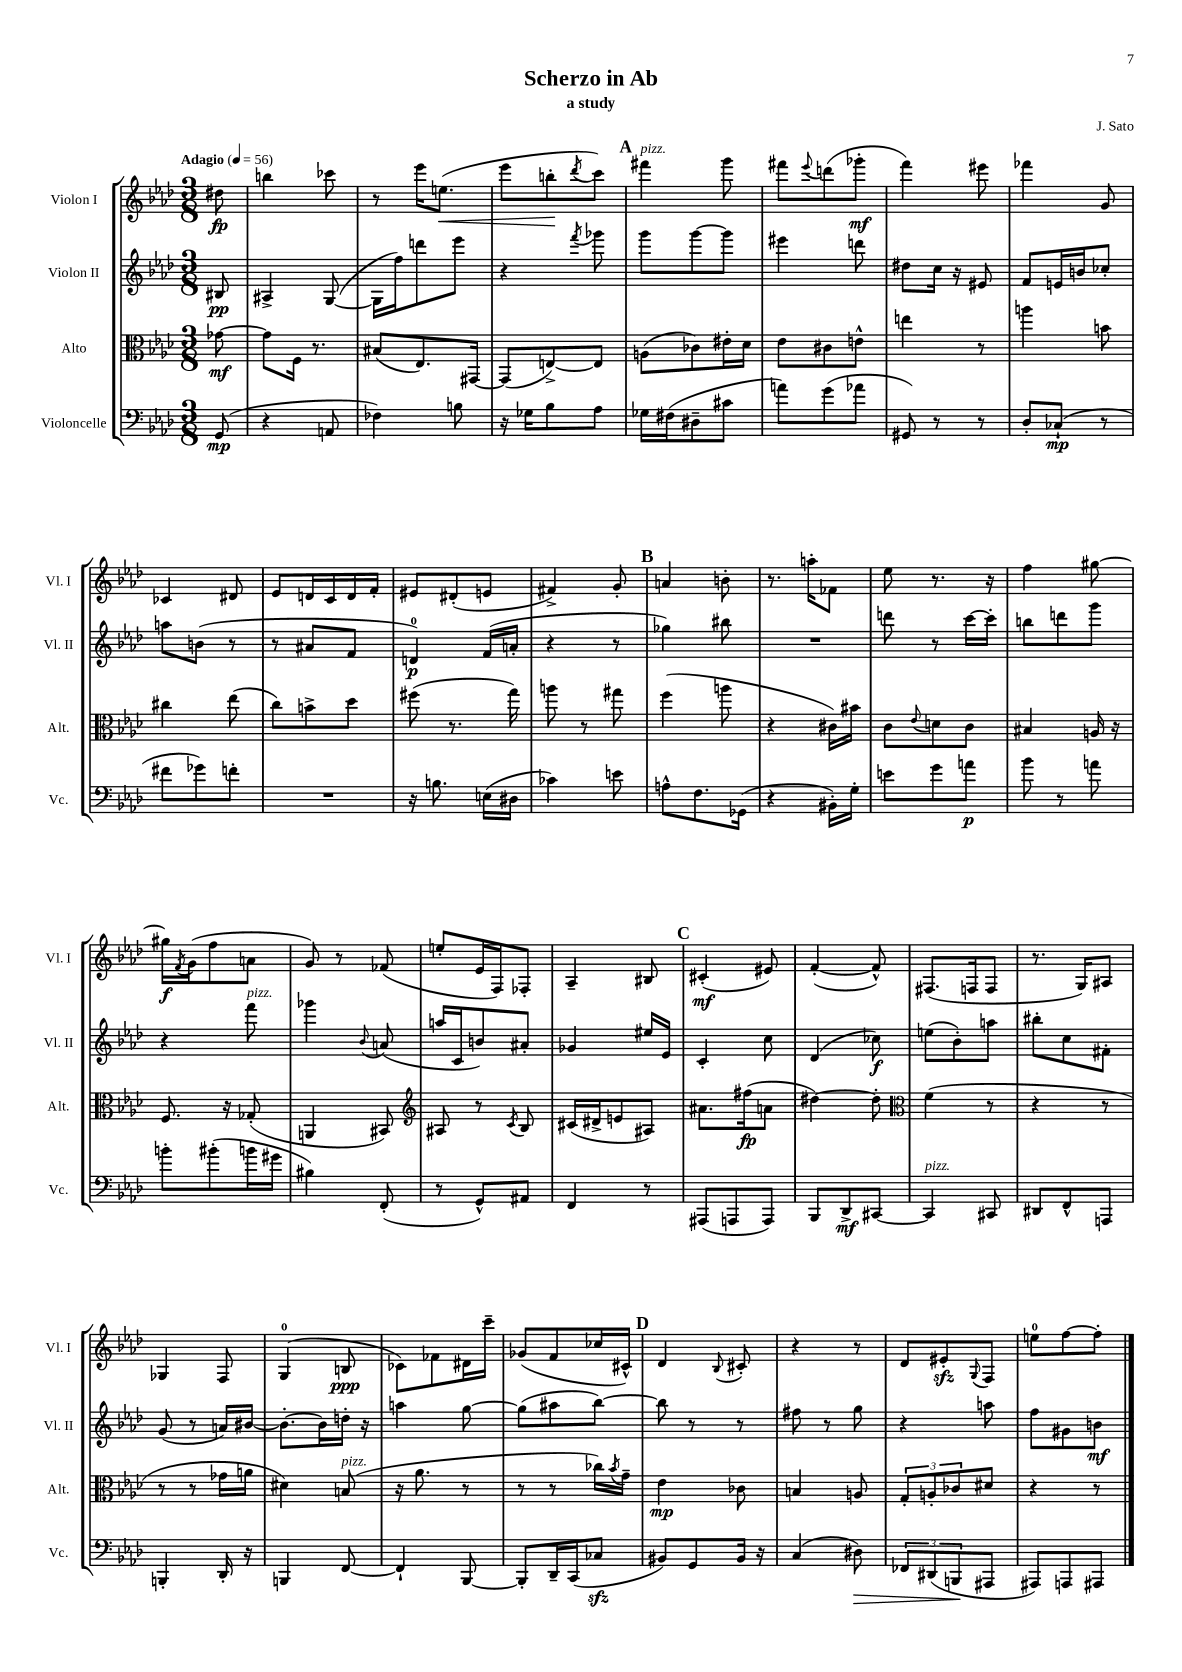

**kern	**dynam	**kern	**dynam	**kern	**dynam	**kern	**dynam
*part4	*part4	*part3	*part3	*part2	*part2	*part1	*part1
*staff4	*staff4	*staff3	*staff3	*staff2	*staff2	*staff1	*staff1
*I"Violoncelle	*	*I"Alto	*	*I"Violon II	*	*I"Violon I	*
*I'Vc.	*	*I'Alt.	*	*I'Vl. II	*	*I'Vl. I	*
*clefF4	*	*clefC3	*	*clefG2	*	*clefG2	*
*k[b-e-a-d-]	*	*k[b-e-a-d-]	*	*k[b-e-a-d-]	*	*k[b-e-a-d-]	*
*M3/8	*	*M3/8	*	*M3/8	*	*M3/8	*
*MM56	*	*MM56	*	*MM56	*	*MM56	*
=	=	=	=	=	=	=	=
!	!	!	!	!	!	!LO:TX:a:B:t=Adagio	!
(8GG/	mp	[8g-X\	mf	8B#X/	pp	8dd#X\	fp
=1	=1	=1	=1	=1	=1	=1	=1
4r	.	8g-\L]	.	4A#X^/	.	4bbn\	.
.	.	16F\Jk	.	.	.	.	.
.	.	8.r	.	.	.	.	.
8AAn/	.	.	.	([8G/	.	8ccc-X\	.
=2	=2	=2	=2	=2	=2	=2	=2
4F-X\)	.	(8B#X/L	.	16G\LL]	.	8r	.
.	.	.	.	16ff\J)	.	.	.
.	.	8.E-/)	.	8dddn\	.	16eee-\KL	.
!	!	!	!	!	!	!	!LO:HP:b
.	.	.	.	.	.	(8.een\J	<
8Bn\	.	.	.	8eee-\J	.	.	.
.	.	[16GG#X/Jk	.	.	.	.	.
=3	=3	=3	=3	=3	=3	=3	=3
16r	.	(8GG#/L]	.	4r	.	8eee-\L	.
16G-X\KL	.	.	.	.	.	.	.
8B-\	.	[8En^/)	.	.	.	8bbn'\	.
.	.	.	.	8qfff/	.	8qddd-/	.
8A-\J	.	8E/J]	.	8ggg-X\	.	8ccc\J)	[
!!LO:REH:place=s1:t=A
=4	=4	=4	=4	=4	=4	=4	=4
!	!	!	!	!	!	!LO:TX:a:i:t=pizz.	!
16G-X\LL	.	(8An\L	.	8ggg\L	.	4fff#X\	.
(16F#X\J	.	.	.	.	.	.	.
8D#X~\	.	8c-X\)	.	[8ggg\	.	.	.
8c#X\J	.	16e#X'\L	.	8ggg\J]	.	8ggg\	.
.	.	16d-\JJ	.	.	.	.	.
=5	=5	=5	=5	=5	=5	=5	=5
8an\L)	.	8e-\L	.	4eee#X\	.	8fff#X\L	.
.	.	.	.	.	.	8qqeee-/	.
(8g\	.	8c#X\	.	.	.	(8dddn\	.
8a-X\J	.	8en^^\J	.	8dddn\	.	8ggg-X'\J	mf
=6	=6	=6	=6	=6	=6	=6	=6
8GG#X/)	.	4een\	.	8dd#X\L	.	4fff\)	.
8r	.	.	.	16cc\Jk	.	.	.
.	.	.	.	16r	.	.	.
8r	.	8r	.	8e#X/	.	8eee#X\	.
=7	=7	=7	=7	=7	=7	=7	=7
8D-'/L	.	4aan\	.	8f/L	.	4fff-X\	.
(8C-X`/J	mp	.	.	16en/L	.	.	.
.	.	.	.	16bn/J	.	.	.
8r	.	8bn\	.	8cc-X'/J	.	8g/	.
!!LO:LB:g=z
=8	=8	=8	=8	=8	=8	=8	=8
8f#X\L	.	4cc#X\	.	8aan\L	.	4c-X/	.
8g-X\)	.	.	.	(8bn\J	.	.	.
8fn'\J	.	(8ee-\	.	8r	.	8d#X/	.
=9	=9	=9	=9	=9	=9	=9	=9
4.r	.	8cc\L)	.	8r	.	8e-/L	.
.	.	8bn^\	.	8a#X/L	.	16dn/L	.
.	.	.	.	.	.	16c/	.
.	.	8dd-\J	.	8f/J	.	16d/	.
.	.	.	.	.	.	16f'/JJ	.
=10	=10	=10	=10	=10	=10	=10	=10
16r	.	(8ff#X\	.	4dn/)	p	8e#X/L	.
8.Bn\	.	.	.	.	.	.	.
.	.	8.r	.	.	.	(8d#X'/	.
(16En\LL	.	.	.	(16f/LL	.	8en/J	.
16D#X\JJ	.	16gg\)	.	16an'/JJ	.	.	.
=11	=11	=11	=11	=11	=11	=11	=11
4c-X\)	.	8aan\	.	4r	.	4f#X^/)	.
.	.	8r	.	.	.	.	.
8en\	.	8gg#X\	.	8r	.	8g'/	.
!!LO:REH:place=s1:t=B
=12	=12	=12	=12	=12	=12	=12	=12
8An^^\L	.	(4ff\	.	4gg-X\)	.	4an/	.
8.F\	.	.	.	.	.	.	.
.	.	8aan\	.	8bb#X\	.	8bn'\	.
(16GG-X\Jk	.	.	.	.	.	.	.
=13	=13	=13	=13	=13	=13	=13	=13
4r	.	4r	.	4.r	.	8.r	.
.	.	.	.	.	.	16aan'\KL	.
16BB#X'\LL)	.	16c#X\LL)	.	.	.	8f-X\J	.
16G'\JJ	.	16b#X\JJ	.	.	.	.	.
=14	=14	=14	=14	=14	=14	=14	=14
8en\L	.	8c\L	.	8dddn\	.	8ee-\	.
.	.	8qqe-/	.	.	.	.	.
8g\	.	8dn\	.	8r	.	8.r	.
8an\J	p	8c\J	.	[16ccc\LL	.	.	.
.	.	.	.	16ccc'\JJ]	.	16r	.
=15	=15	=15	=15	=15	=15	=15	=15
8b-\	.	4B#X/	.	8bbn\L	.	4ff\	.
8r	.	.	.	8dddn\	.	.	.
8an\	.	16An/	.	8ggg\J	.	[8gg#X\	.
.	.	16r	.	.	.	.	.
!!LO:LB:g=z
=16	=16	=16	=16	=16	=16	=16	=16
8bn'\L	.	8.F/	.	4r	.	16gg#X\LL]	f
.	.	.	.	.	.	8qf/	.
.	.	.	.	.	.	(16g\J	.
(8b#X'\	.	.	.	.	.	8ff\	.
.	.	16r	.	.	.	.	.
!	!	!	!	!LO:TX:a:i:t=pizz.	!	!	!
16bn\L	.	(8G-X'/	.	8fff\	.	8an\J	.
16g#X\JJ	.	.	.	.	.	.	.
=17	=17	=17	=17	=17	=17	=17	=17
4B#X\)	.	4AAn/	.	4ggg-X\	.	8g/)	.
.	.	.	.	.	.	8r	.
.	.	.	.	8qqb-/	.	.	.
(8FF'/	.	8BB#X/)	.	(8an/	.	(8f-X/	.
=18	=18	=18	=18	=18	=18	=18	=18
*	*	*clefG2	*	*	*	*	*
8r	.	8A#X/	.	16aan/LL	.	8een'/L	.
.	.	.	.	16c/J	.	.	.
8GG^^/L)	.	8r	.	8bn/)	.	16e-/L	.
.	.	.	.	.	.	16F/J)	.
.	.	8qc/	.	.	.	.	.
8AA#X/J	.	8B-/	.	8a#X'/J	.	8F-X'/J	.
=19	=19	=19	=19	=19	=19	=19	=19
4FF/	.	(16c#X/LL	.	4g-X/	.	4A-~/	.
.	.	16d#X^/J	.	.	.	.	.
.	.	8en/	.	.	.	.	.
8r	.	8A#X/J)	.	16ee#X/LL	.	8B#X/	.
.	.	.	.	16e-/JJ	.	.	.
!!LO:REH:place=s1:t=C
=20	=20	=20	=20	=20	=20	=20	=20
(8AAA#X/L	.	8.a#X\L	.	4c'/	.	(4c#X'/	mf
8AAAn/	.	.	.	.	.	.	.
.	.	(16ff#X\k	fp	.	.	.	.
8AAA/J)	.	8an\J	.	8cc\	.	8e#X/)	.
=21	=21	=21	=21	=21	=21	=21	=21
8BBB-/L	.	[4dd#X\)	.	(4d-/	.	([4f'/	.
8DD-^/	mf	.	.	.	.	.	.
[8CC#X/J	.	8dd#'\]	.	8cc-X\)	f	8f^^/])	.
=22	=22	=22	=22	=22	=22	=22	=22
*	*	*clefC3	*	*	*	*	*
!LO:TX:a:i:t=pizz.	!	!	!	!	!	!	!
4CC#/]	.	(4f\	.	(8een\L	.	(8.F#X/L	.
.	.	.	.	8b-'\)	.	.	.
.	.	.	.	.	.	16Fn/k	.
8CC#X/	.	8r	.	8aan\J	.	8F/J	.
=23	=23	=23	=23	=23	=23	=23	=23
8DD#X/L	.	4r	.	8bb#X'\L	.	8.r	.
8FF^^/	.	.	.	8cc\	.	.	.
.	.	.	.	.	.	16G/KL)	.
8AAAn/J	.	8r	.	8f#X'\J	.	8A#X/J	.
!!LO:LB:g=z
=24	=24	=24	=24	=24	=24	=24	=24
4BBBn'/	.	8r	.	(8g/	.	4G-X/	.
.	.	8r	.	8r	.	.	.
16DD-'/	.	16g-X\LL	.	16an/LL)	.	8F/	.
16r	.	16an\JJ	.	[16b#X/JJ	.	.	.
=25	=25	=25	=25	=25	=25	=25	=25
4BBBn/	.	4d#X\)	.	8.b#'\L_	.	(4G/	.
.	.	.	.	16b#\L]	.	.	.
!	!	!LO:TX:a:i:t=pizz.	!	!	!	!	!
[8FF/	.	(8Bn/	.	16ddn'\JJ	.	8Bn/	ppp
.	.	.	.	16r	.	.	.
=26	=26	=26	=26	=26	=26	=26	=26
4FF`/]	.	16r	.	4aan\	.	8c-X\L)	.
.	.	8.a-\	.	.	.	.	.
.	.	.	.	.	.	8f-X\	.
[8BBB-/	.	8r	.	[8gg\	.	16d#X\L	.
.	.	.	.	.	.	16ccc~\JJ	.
=27	=27	=27	=27	=27	=27	=27	=27
8BBB-'/L]	.	8r	.	(8gg\L]	.	(8g-X/L	.
16DD-~/L	.	8r	.	8aa#X\	.	8f/	.
(16CC/J	.	.	.	.	.	.	.
8C-Xzz/J	.	16cc-X\LL)	.	[8bb-\J)	.	16cc-X/L	.
.	.	8qb-/	.	.	.	.	.
.	.	16g~\JJ	.	.	.	16c#X^^/JJ)	.
!!LO:REH:place=s1:t=D
=28	=28	=28	=28	=28	=28	=28	=28
8BB#X/L)	.	4e-\	mp	8bb-\]	.	4d-/	.
8GG/	.	.	.	8r	.	.	.
.	.	.	.	.	.	8qqB-/	.
16BB#/Jk	.	8c-X\	.	8r	.	8c#X'/	.
16r	.	.	.	.	.	.	.
=29	=29	=29	=29	=29	=29	=29	=29
(4C/	.	4Bn/	.	8ff#X\	.	4r	.
.	.	.	.	8r	.	.	.
!	!LO:HP:b	!	!	!	!	!	!
8D#X\)	>	8An/	.	8gg\	.	8r	.
=30	=30	=30	=30	=30	=30	=30	=30
12FF-X/L	.	12G'/L	.	4r	.	8d-/L	.
(12DD#X/	.	12An'/	.	.	.	.	.
.	.	.	.	.	.	8e#Xzz'/	.
12BBBn/	.	12c-X/	.	.	.	.	.
.	.	.	.	.	.	8qqG/	.
8AAA#X/J	]	8d#X/J	.	8aan\	.	8F/J	.
=31	=31	=31	=31	=31	=31	=31	=31
8AAA#X/L)	.	4r	.	8ff\L	.	8een\L	.
8AAAn/	.	.	.	8g#X\	.	[8ff\	.
8AAA#X/J	.	8r	.	8bn\J	mf	8ff'\J]	.
==	==	==	==	==	==	==	==
*-	*-	*-	*-	*-	*-	*-	*-
